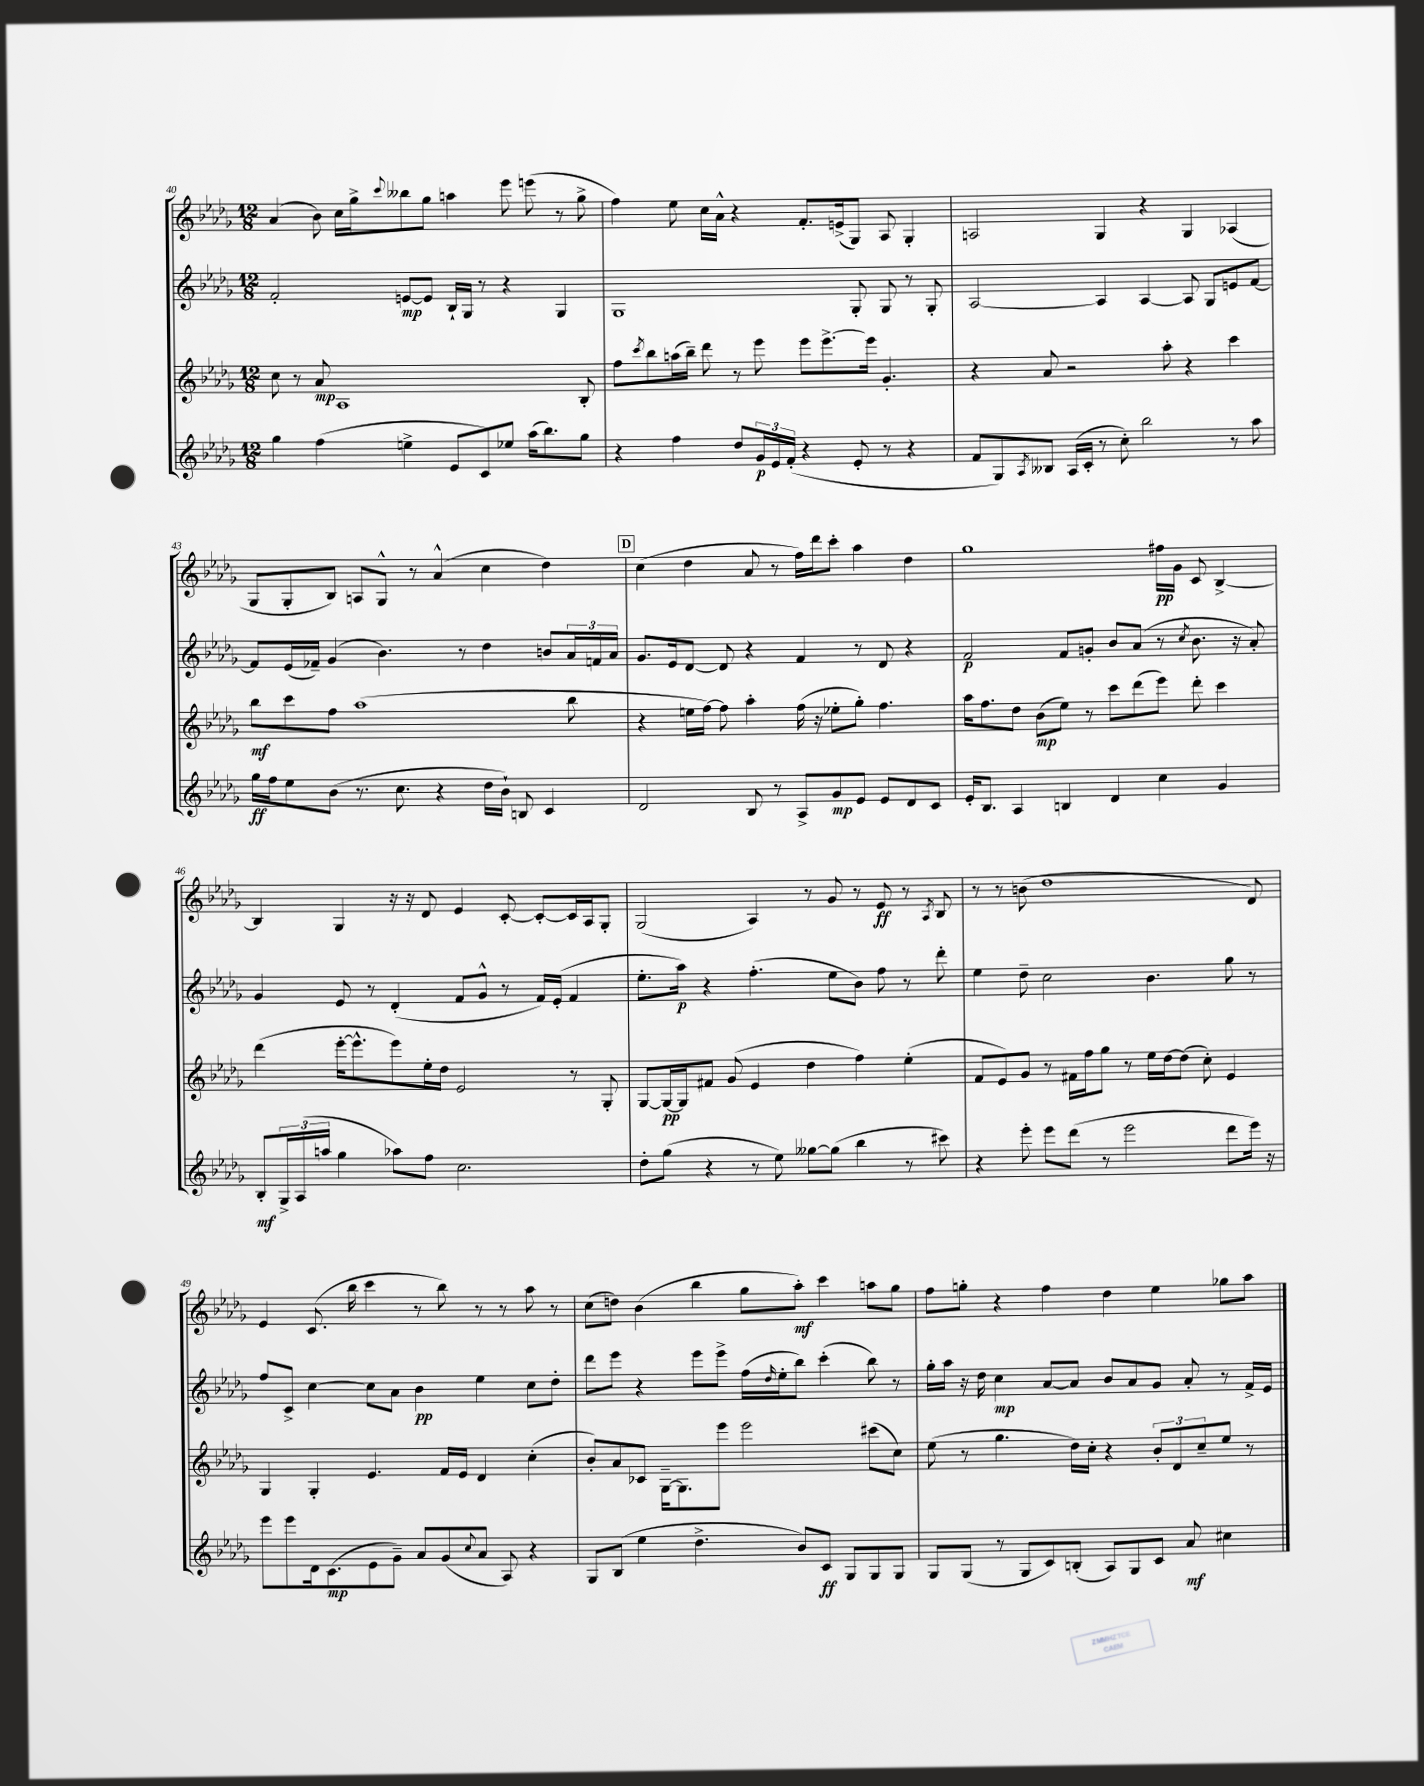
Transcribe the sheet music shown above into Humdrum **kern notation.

**kern	**kern	**kern	**kern
*staff4	*staff3	*staff2	*staff1
*clefG2	*clefG2	*clefG2	*clefG2
*k[b-e-a-d-g-]	*k[b-e-a-d-g-]	*k[b-e-a-d-g-]	*k[b-e-a-d-g-]
*M12/8	*M12/8	*M12/8	*M12/8
4gg-\	8cc\	2f'/	(4a-/
.	8r	.	.
(4ff\	8a-/	.	8b-\)
.	1A-	.	16cc\LL
.	.	.	16gg-^\J
.	.	.	8qqccc/
4ee^\	.	[8e/L	8bb--\
.	.	8e/]J	8gg-\J
8e-/L	.	16B-`/LL	4aa\
.	.	16G-/JJ	.
8c/)	.	8r	.
8ee-/J	.	4r	8eee-\
(16aa-\LK	.	.	(8eee\
8.bb-\)	.	.	.
.	.	4G-/	8r
8gg-\J	8B-'/	.	8gg-^\
=	=	=	=
4r	8ff\L	1G-	4ff\)
.	8qccc/	.	.
.	8bb-\	.	.
4ff\	(16aa\L	.	8ee-\
.	16bb-~\JJ)	.	.
.	8ddd-\	.	16cc\LL
.	.	.	16a-^^\JJ
8dd-/L	8r	.	4r
24g-/L	8eee-\	.	.
24e-/	.	.	.
(24f'/JJ	.	.	.
4r	8eee-\L	.	8.f'/L
.	[8.eee-^\	.	.
.	.	.	(16e^/k
8e-'/	.	8G-'/	8G-/J)
.	16eee-\]Jk	.	.
8r	4.g-'/	8G-/	8A-/
4r	.	8r	4G-'/
.	.	8G-'/	.
=	=	=	=
8f/L	4r	[2A-/	2A/
8G-/)	.	.	.
8qA-/	.	.	.
8B--/J	8a-/	.	.
(16A-/LL	2r	.	.
16c'/JJ	.	.	.
8r	.	4A-/]	4G-/
8cc'\)	.	.	.
2bb-\	.	[4A-/	4r
.	8aa-'\	.	.
.	4r	8A-/]	4G-/
.	.	8G-/L	.
8r	4ccc\	8e/	(4A-/
8aa-\	.	[8f/J	.
=	=	=	=
16gg-\LL	8bb-\L	8f/]L	8G-/L
16ff\J	.	.	.
8ee-\	8ccc\	(16e-/L	8G-'/
.	.	16f-~/JJ)	.
(8b-\J	8ff\J	(4g-/	8B-/J)
8.r	(1aa-	.	8A/L
.	.	4.b-\)	8G-^^/J
8.cc\	.	.	.
.	.	.	8r
4r	.	.	(4a-^^/
.	.	8r	.
16dd-\LL	.	4dd-\	4cc\
16b-`\JJ)	.	.	.
8B/	.	.	.
4c/	.	8b/L	4dd-\)
.	8bb-\	24a-/L	.
.	.	24f/	.
.	.	24a-/JJ	.
=	=	=	=
2d-/	4r	8.g-/L	(4cc\
.	.	16e-/k	.
.	16ee\LL	[8d-/J	4dd-\
.	[16ff\JJ)	.	.
.	8ff\]	8d-/]	.
8B-/	4aa-'\	4r	8a-/
8r	.	.	8r
8A-^/L	(16ff\	4f/	16ff\LL)
.	16r	.	16ddd-\J
8g-/	8ee-'\L	.	8ccc'\J
8e-/J	8gg-'\J)	8r	4aa-\
8e-/L	4.ff\	8d-/	.
8d-/	.	4r	4dd-\
8c/J	.	.	.
=	=	=	=
16e-'/LK	16aa-\LK	2f/	1gg-
8.B-/J	8.ff\	.	.
4A-/	8dd-\J	.	.
.	(8b-\L	.	.
4B/	8ee-\J)	8f/L	.
.	8r	8g'/J	.
4d-/	8ccc\L	8b-/L	.
.	(8ddd-\	(8a-/J	.
4cc\	8eee-\J)	8r	16ff#\LL
.	.	.	16g-\JJ
.	.	8qcc/	.
.	8ddd-'\	8.b-\	8c/
4g-/	4ccc\	.	[4B-^/
.	.	16r	.
.	.	8a-'/)	.
=	=	=	=
8B-'/L	(4ddd-\	4g-/	4B-/]
24G-^/L	.	.	.
(24A-/	.	.	.
24aa/JJ	.	.	.
4gg-\	[16eee-'\LK	8e-/	4G-/
.	8.eee-^^\]	.	.
.	.	8r	.
8aa-\L)	8eee-\)	(4d-'/	16r
.	.	.	16r
8ff\J	16ee-'\L	.	8d-/
.	16dd-\JJ	.	.
2.cc\	2e-/	8f/L	4e-/
.	.	8g-^^/J	.
.	.	8r	[8c'/
.	.	16f/LL)	8c'/_L
.	.	(16e-'/JJ	.
.	8r	4f/	16c/]L
.	.	.	16A-/J
.	8G-'/	.	8G-'/J
=	=	=	=
8dd-'\L	[8G-/L	8.ee-'\L	(2G-/
(8gg-\J	16G-/_L	.	.
.	16G-/]J	16aa-\Jk)	.
4r	8f#/J	4r	.
.	(8g-/	.	.
8r	4e-/	(4.ff'\	4A-/)
8ee-\)	.	.	.
[8gg--\L	4dd-\	.	8r
(8gg--\]J	.	8ee-\L	8g-/
4bb-\	4ff\)	8b-\J)	8r
.	.	8ff\	8e-/
8r	(4ee-'\	8r	8r
.	.	.	8qA-/
8ccc#\)	.	8ddd-'\	8B-/
=	=	=	=
4r	8f/L	4ee-\	8r
.	8e-/)	.	8r
8eee-'\	8g-/J	8dd-~\	(8b\
8eee-\L	8r	2cc\	1dd-
(8ddd-\J	16f#\LL	.	.
.	16ff\J	.	.
8r	8gg-\J	.	.
2eee-\	8r	.	.
.	16ee-\LL	4.b-\	.
.	[16dd-\J	.	.
.	(8dd-\]J	.	.
.	8cc'\)	.	.
8ddd-\L	4e-/	8gg-\	.
16eee-\Jk)	.	8r	8d-/)
16r	.	.	.
=	=	=	=
8eee-\L	4G-/	8ff/L	4e-/
8eee-\	.	8c^/J	.
16d-\k	4G-'/	[4cc\	(8.c/
(8.c\	.	.	.
.	.	.	16bb-\
8e-\	4.e-/	8cc\]L	4ccc\
8g-~\J)	.	8a-\J	.
8a-/L	.	4b-\	8r
(8g-/	16f/LL	.	8bb-\)
.	16e-/JJ	.	.
8qqcc/	.	.	.
8a-/J	4d-/	4ee-\	8r
8A-/)	.	.	8r
4r	(4cc'\	8cc\L	8aa-\
.	.	8dd-'\J	8r
=	=	=	=
8G-/L	8b-'/L)	8ddd-\L	(8cc\L
(8B-/J	8a-/	8eee-\J	8dd\J)
4ee-\	8c-/J	4r	(4b-\
.	[16G-~\LK	.	.
.	8.G-\]	.	.
4.dd-^\	.	8eee-\L	4bb-\
.	8eee-\J	8eee-^\J	.
.	2eee-\	(16ff\LL	8gg-\L
.	.	16qqdd-/	.
.	.	16ee-'\J	.
8b-/L)	.	8bb-\J)	8aa-'\J)
8c/J	.	(4ccc'\	4ccc\
8G-/L	.	.	.
8G-/	(8ccc#\L	8bb-\)	8aa\L
8G-/J	8cc\J)	8r	8gg-\J
=	=	=	=
8G-/L	(8ee-\	16gg-'\LL	8ff\L
.	.	16aa-\JJ	.
(8G-/J	8r	16r	8gg'\J
.	.	16dd-\	.
8r	4.gg-\	4cc\	4r
8G-/L	.	.	.
8c/)	.	[8a-/L	4ff\
(8B'/J	16dd-\LL)	8a-/]J	.
.	16cc'\JJ	.	.
8A-/L)	4r	8b-/L	4dd-\
8G-/	.	8a-/	.
8c/J	12b-'/L	8g-/J	4ee-\
.	12d-/	.	.
8a-/	.	8a-'/	.
.	12cc~/	.	.
4cc#\	8ee-/J	8r	8gg-\L
.	8r	16f^/LL	8aa-\J
.	.	16e-/JJ	.
==	==	==	==
*-	*-	*-	*-
